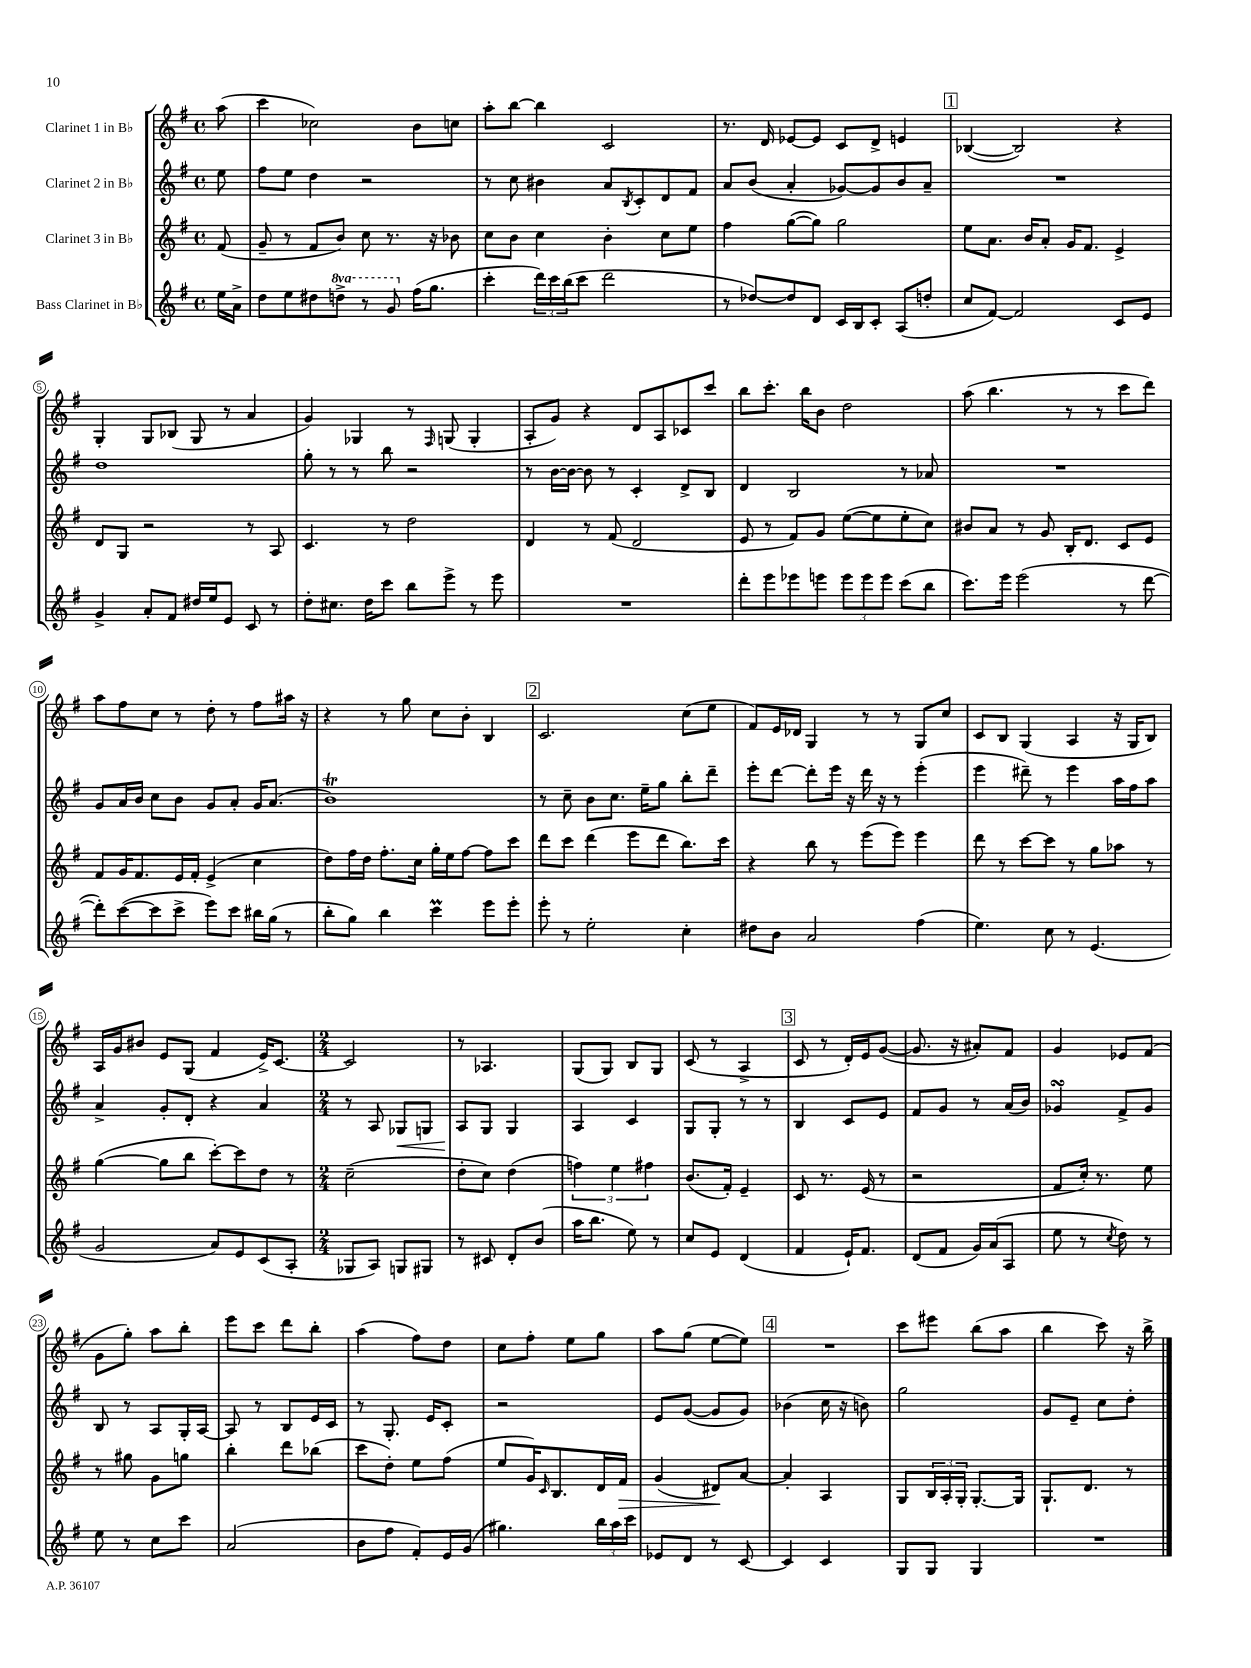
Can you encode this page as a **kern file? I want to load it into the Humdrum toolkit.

**kern	**kern	**dynam	**kern	**dynam	**kern
*part4	*part3	*part3	*part2	*part2	*part1
*staff4	*staff3	*staff3	*staff2	*staff2	*staff1
*I"Bass Clarinet in B♭	*I"Clarinet 3 in B♭	*	*I"Clarinet 2 in B♭	*	*I"Clarinet 1 in B♭
*clefG2	*clefG2	*	*clefG2	*	*clefG2
*k[f#]	*k[f#]	*	*k[f#]	*	*k[f#]
*M4/4	*M4/4	*	*M4/4	*	*M4/4
*met(c)	*met(c)	*	*met(c)	*	*met(c)
=	=	=	=	=	=
16ee\LL	(8f#/	.	8ee\	.	(8aa\
16a^\JJ	.	.	.	.	.
=1	=1	=1	=1	=1	=1
8dd\L	8g~/	.	8ff#\L	.	4ccc\
8ee\	8r	.	8ee\J	.	.
8dd#X\	8f#/L	.	4dd\	.	2cc-X\)
*8va	*	*	*	*	*
8dddn^\J	8b/J)	.	.	.	.
8r	8cc\	.	2r	.	.
8gg/	8.r	.	.	.	.
*X8va	*	*	*	*	*
(16ff#\KL	.	.	.	.	8b\L
8.gg\J	16r	.	.	.	.
.	8b-X\	.	.	.	8ccn\J
=2	=2	=2	=2	=2	=2
4ccc'\	8cc\L	.	8r	.	8aa'\L
.	8b\J	.	8cc\	.	[8bb\J
24ddd\LL)	4cc\	.	4b#X\	.	4bb\]
24ccc\	.	.	.	.	.
(24bb\J	.	.	.	.	.
8ccc\J	.	.	.	.	.
2ddd\	4b'\	.	8a/L	.	2c/
.	.	.	8qB/	.	.
.	.	.	8c'/	.	.
.	8cc\L	.	8d/	.	.
.	8ee\J	.	8f#/J	.	.
=3	=3	=3	=3	=3	=3
8r	4ff#\	.	8a/L	.	8.r
[8dd-X/L)	.	.	(8b/J	.	.
.	.	.	.	.	16d/
8dd-/]	([8gg\L	.	4a'/	.	[8e-X/L
8d/J	8gg\J])	.	.	.	8e-/J]
16c/LL	2gg\	.	[8g-X/L)	.	8c/L
16B/J	.	.	.	.	.
8c'/J	.	.	8g-/]	.	8d^/J
(8A/L	.	.	8b/	.	4en/
8ddn'/J	.	.	8a~/J	.	.
!!LO:REH:place=s1:t=1
=4	=4	=4	=4	=4	=4
8cc/L	8ee\L	.	1r	.	([4B-X/
[8f#/J)	8.a\J	.	.	.	.
2f#/]	.	.	.	.	2B-/])
.	16b/KL	.	.	.	.
.	8a'/J	.	.	.	.
.	16g/KL	.	.	.	.
.	8.f#/J	.	.	.	.
8c/L	4e^/	.	.	.	4r
8e/J	.	.	.	.	.
!!LO:LB:g=z
=5	=5	=5	=5	=5	=5
4g^/	8d/L	.	1dd	.	4G'/
.	8G/J	.	.	.	.
8a'/L	2r	.	.	.	8G/L
8f#/J	.	.	.	.	(8B-X/J
16dd#X/LL	.	.	.	.	8G/
16ee/J	.	.	.	.	.
8e/J	.	.	.	.	8r
8c/	8r	.	.	.	4a/
8r	8A/	.	.	.	.
=6	=6	=6	=6	=6	=6
8dd'\L	4.c/	.	8gg'\	.	4g/)
8.cc#X\J	.	.	8r	.	.
.	.	.	8r	.	4G-X/
16dd\KL	.	.	.	.	.
8ccc\J	8r	.	8bb\	.	.
8bb\L	2dd\	.	2r	.	8r
.	.	.	.	.	16qqF#/
8eee^\J	.	.	.	.	(8Gn/
8r	.	.	.	.	4G'/
8eee\	.	.	.	.	.
=7	=7	=7	=7	=7	=7
1r	4d/	.	8r	.	8A'/L
.	.	.	[16b\LL	.	8g/J)
.	.	.	16b\JJ_	.	.
.	8r	.	8b\]	.	4r
.	(8f#/	.	8r	.	.
.	2d/	.	4c'/	.	8d/L
.	.	.	.	.	8A/
.	.	.	8d^/L	.	8c-X/
.	.	.	8B/J	.	8ccc/J
=8	=8	=8	=8	=8	=8
8ddd'\L	8e/	.	4d/	.	8bb\L
8eee\	8r	.	.	.	8.ccc'\J
8eee-X\	8f#/L)	.	2B/	.	.
.	.	.	.	.	16bb\KL
8eeen\J	8g/J	.	.	.	8b\J
12eee\L	([8ee\L	.	.	.	2dd\
12eee\	.	.	.	.	.
.	8ee\]	.	.	.	.
12eee\J	.	.	.	.	.
(8ccc\L	8ee'\	.	8r	.	.
8bb\J	8cc\J)	.	8a-X/	.	.
=9	=9	=9	=9	=9	=9
8.ccc\L)	8b#X/L	.	1r	.	(8aa\
.	8a/J	.	.	.	4.bb\
16eee\Jk	.	.	.	.	.
(2eee\	8r	.	.	.	.
.	8g/	.	.	.	.
.	16B'/KL	.	.	.	8r
.	8.d/J	.	.	.	.
.	.	.	.	.	8r
8r	8c/L	.	.	.	8ccc\L
[8ddd\	8e/J	.	.	.	8ddd\J)
!!LO:LB:g=z
=10	=10	=10	=10	=10	=10
8ddd'\L])	8f#/L	.	8g/L	.	8aa\L
([8ccc\	16g/K	.	16a/L	.	8ff#\
.	8.f#/	.	16b/JJ	.	.
8ccc\]	.	.	8cc\L	.	8cc\J
8ccc^\J	16e/L	.	8b\J	.	8r
.	16f#'/JJ	.	.	.	.
8eee\L)	(4e^/	.	8g/L	.	8dd'\
8ccc\J	.	.	8a'/J	.	8r
16bb#X\LL	4cc\	.	16g/KL	.	8ff#\L
(16gg\JJ	.	.	(8.a/J	.	.
8r	.	.	.	.	16aa#X\Jk
.	.	.	.	.	16r
=11	=11	=11	=11	=11	=11
8bb'\L	8dd\L)	.	1bt)	.	4r
8gg\J)	16ff#\L	.	.	.	.
.	16dd\JJ	.	.	.	.
4bb\	8.ff#'\L	.	.	.	8r
.	.	.	.	.	8gg\
.	16cc\Jk	.	.	.	.
4cccM\	16gg'\LL	.	.	.	8cc\L
.	16ee\J	.	.	.	.
.	[8ff#\J	.	.	.	8b'\J
8eee\L	8ff#\L]	.	.	.	4B/
8eee'\J	8ccc\J	.	.	.	.
!!LO:REH:place=s1:t=2
=12	=12	=12	=12	=12	=12
8eee'\	8ddd\L	.	8r	.	2.c/
8r	8ccc\J	.	8cc~\	.	.
2ee'\	(4ddd\	.	8b\L	.	.
.	.	.	8.cc\J	.	.
.	8eee\L	.	.	.	.
.	.	.	16ee~\KL	.	.
.	8ddd\J	.	8gg\J	.	.
4cc'\	8.bb\L)	.	8bb'\L	.	(8cc\L
.	.	.	8ddd~\J	.	8ee\J
.	16ccc\Jk	.	.	.	.
=13	=13	=13	=13	=13	=13
8dd#X\L	4r	.	8eee'\L	.	8f#/L)
8b\J	.	.	[8ddd\J	.	16e/L
.	.	.	.	.	16d-X/JJ
2a/	8bb\	.	8ddd'\L]	.	4G/
.	8r	.	16eee\Jk	.	.
.	.	.	16r	.	.
.	(8eee\L	.	16ddd\	.	8r
.	.	.	16r	.	.
.	8eee\J)	.	8r	.	8r
(4ff#\	4eee\	.	(4eee'\	.	8G/L
.	.	.	.	.	8cc/J
=14	=14	=14	=14	=14	=14
4.ee\)	8ddd\	.	4eee\	.	8c/L
.	8r	.	.	.	8B/J
.	[8ccc\L	.	8ddd#X~\)	.	(4G/
8cc\	8ccc\J]	.	8r	.	.
8r	8r	.	4eee\	.	4A/
(4.e/	8gg\L	.	.	.	.
.	8aa-X\J	.	16aa\LL	.	16r
.	.	.	16ff#\J	.	16G/KL
.	8r	.	8aa\J	.	8B/J)
!!LO:LB:g=z
=15	=15	=15	=15	=15	=15
2g/	([4gg\	.	4a^/	.	16A/LL
.	.	.	.	.	16g/J
.	.	.	.	.	8b#X/J
.	8gg\L]	.	8g'/L	.	8e/L
.	8bb\J	.	8d'/J	.	(8G/J
8a/L)	[8ccc'\L)	.	4r	.	4f#/
8e/	8ccc\]	.	.	.	.
(8c/	8dd\J	.	4a/	.	16e^/KL)
.	.	.	.	.	[8.c/J
8A'/J	8r	.	.	.	.
=16	=16	=16	=16	=16	=16
*M2/4	*M2/4	*	*M2/4	*	*M2/4
8G-X/L	(2cc~\	.	8r	.	2c/]
8A/J)	.	.	8A/	.	.
!	!	!	!	!LO:HP:b	!
8Gn/L	.	.	8G-X/L	<	.
8G#X/J	.	.	8Gn/J	.	.
=17	=17	=17	=17	=17	=17
8r	8dd'\L	.	8A/L	.	8r
8c#X/	8cc\J)	.	8G/J	[	4.A-X/
8d'/L	(4dd\	.	4G/	.	.
(8b/J	.	.	.	.	.
=18	=18	=18	=18	=18	=18
16aa\KL	6ffn\)	.	4A/	.	(8G/L
8.bb\J	.	.	.	.	.
.	.	.	.	.	8G/J)
.	6ee\	.	.	.	.
8ee\)	.	.	4c/	.	8B/L
.	6ff#X\	.	.	.	.
8r	.	.	.	.	8G/J
=19	=19	=19	=19	=19	=19
8cc/L	(8.b/L	.	8G/L	.	(8c/
8e/J	.	.	8G'/J	.	8r
.	16f#'/Jk)	.	.	.	.
(4d/	4e~/	.	8r	.	4A^/
.	.	.	8r	.	.
!!LO:REH:place=s1:t=3
=20	=20	=20	=20	=20	=20
4f#/	8c/	.	4B/	.	8c/
.	8.r	.	.	.	8r
16e`/KL)	.	.	8c/L	.	16d'/LL)
8.f#/J	(16e/	.	.	.	16e/J
.	8r	.	8e/J	.	([8g/J
=21	=21	=21	=21	=21	=21
(8d/L	2r	.	8f#/L	.	8.g/]
8f#/J	.	.	8g/J	.	.
.	.	.	.	.	16r
16g/LL)	.	.	8r	.	8a#X'/L)
(16a/J	.	.	.	.	.
8A/J	.	.	(16a/LL	.	8f#/J
.	.	.	16b/JJ)	.	.
=22	=22	=22	=22	=22	=22
8ee\	8f#/L	.	4g-XsSSs/	.	4g/
8r	16cc'/Jk)	.	.	.	.
.	8.r	.	.	.	.
8qcc/	.	.	.	.	.
8dd\)	.	.	8f#^/L	.	8e-X/L
8r	8ee\	.	8g-/J	.	(8f#/J
!!LO:LB:g=z
=23	=23	=23	=23	=23	=23
8ee\	8r	.	8B/	.	8g\L
8r	8gg#X\	.	8r	.	8gg'\J)
8cc\L	8g\L	.	8A/L	.	8aa\L
8ccc\J	8ggn\J	.	16G'/L	.	8bb'\J
.	.	.	[16A/JJ	.	.
=24	=24	=24	=24	=24	=24
(2a/	4bb'\	.	8A/]	.	8eee\L
.	.	.	8r	.	8ccc\J
.	8ddd\L	.	8B/L	.	8ddd\L
.	(8bb-X\J	.	16e/L	.	8bb'\J
.	.	.	16c/JJ	.	.
=25	=25	=25	=25	=25	=25
8b\L	8ccc\L	.	8r	.	(4aa\
8ff#\J	8dd'\J)	.	8.G'/	.	.
8f#'/L)	8ee\L	.	.	.	8ff#\L)
.	.	.	16e/KL	.	.
16e/L	(8ff#\J	.	8c'/J	.	8dd\J
(16g/JJ	.	.	.	.	.
=26	=26	=26	=26	=26	=26
4.gg#X\)	8ee/L	.	2r	.	8cc\L
.	16g/K)	.	.	.	8ff#'\J
.	16qqc/	.	.	.	.
.	8.B/	.	.	.	.
.	.	.	.	.	8ee\L
24bb\LL	16d/L	.	.	.	8gg\J
24aa\	.	.	.	.	.
!	!	!LO:HP:b	!	!	!
.	16f#/JJ	>	.	.	.
24ccc\JJ	.	.	.	.	.
=27	=27	=27	=27	=27	=27
8e-X/L	(4g/	.	8e/L	.	8aa\L
8d/J	.	.	([8g/J	.	(8gg\J
8r	8d#X/L)	.	8g/L]	.	[8ee\L
[8c/	[8a/J	]	8g/J)	.	8ee\J])
!!LO:REH:place=s1:t=4
=28	=28	=28	=28	=28	=28
4c/]	4a'/]	.	(4b-X\	.	2r
4c/	4A/	.	16cc\	.	.
.	.	.	16r	.	.
.	.	.	8bn\)	.	.
=29	=29	=29	=29	=29	=29
8G/L	8G/L	.	2gg\	.	8ccc\L
8G/J	24B/L	.	.	.	8eee#X\J
.	24A'/	.	.	.	.
.	24G'/JJ	.	.	.	.
4G/	[8.G'/L	.	.	.	(8bb\L
.	.	.	.	.	8aa\J
.	16G/Jk]	.	.	.	.
=30	=30	=30	=30	=30	=30
2r	8.G`/L	.	8g/L	.	4bb\
.	.	.	8e~/J	.	.
.	8.d/J	.	.	.	.
.	.	.	8cc\L	.	8ccc\)
.	8r	.	8dd'\J	.	16r
.	.	.	.	.	16bb^\
==	==	==	==	==	==
*-	*-	*-	*-	*-	*-
